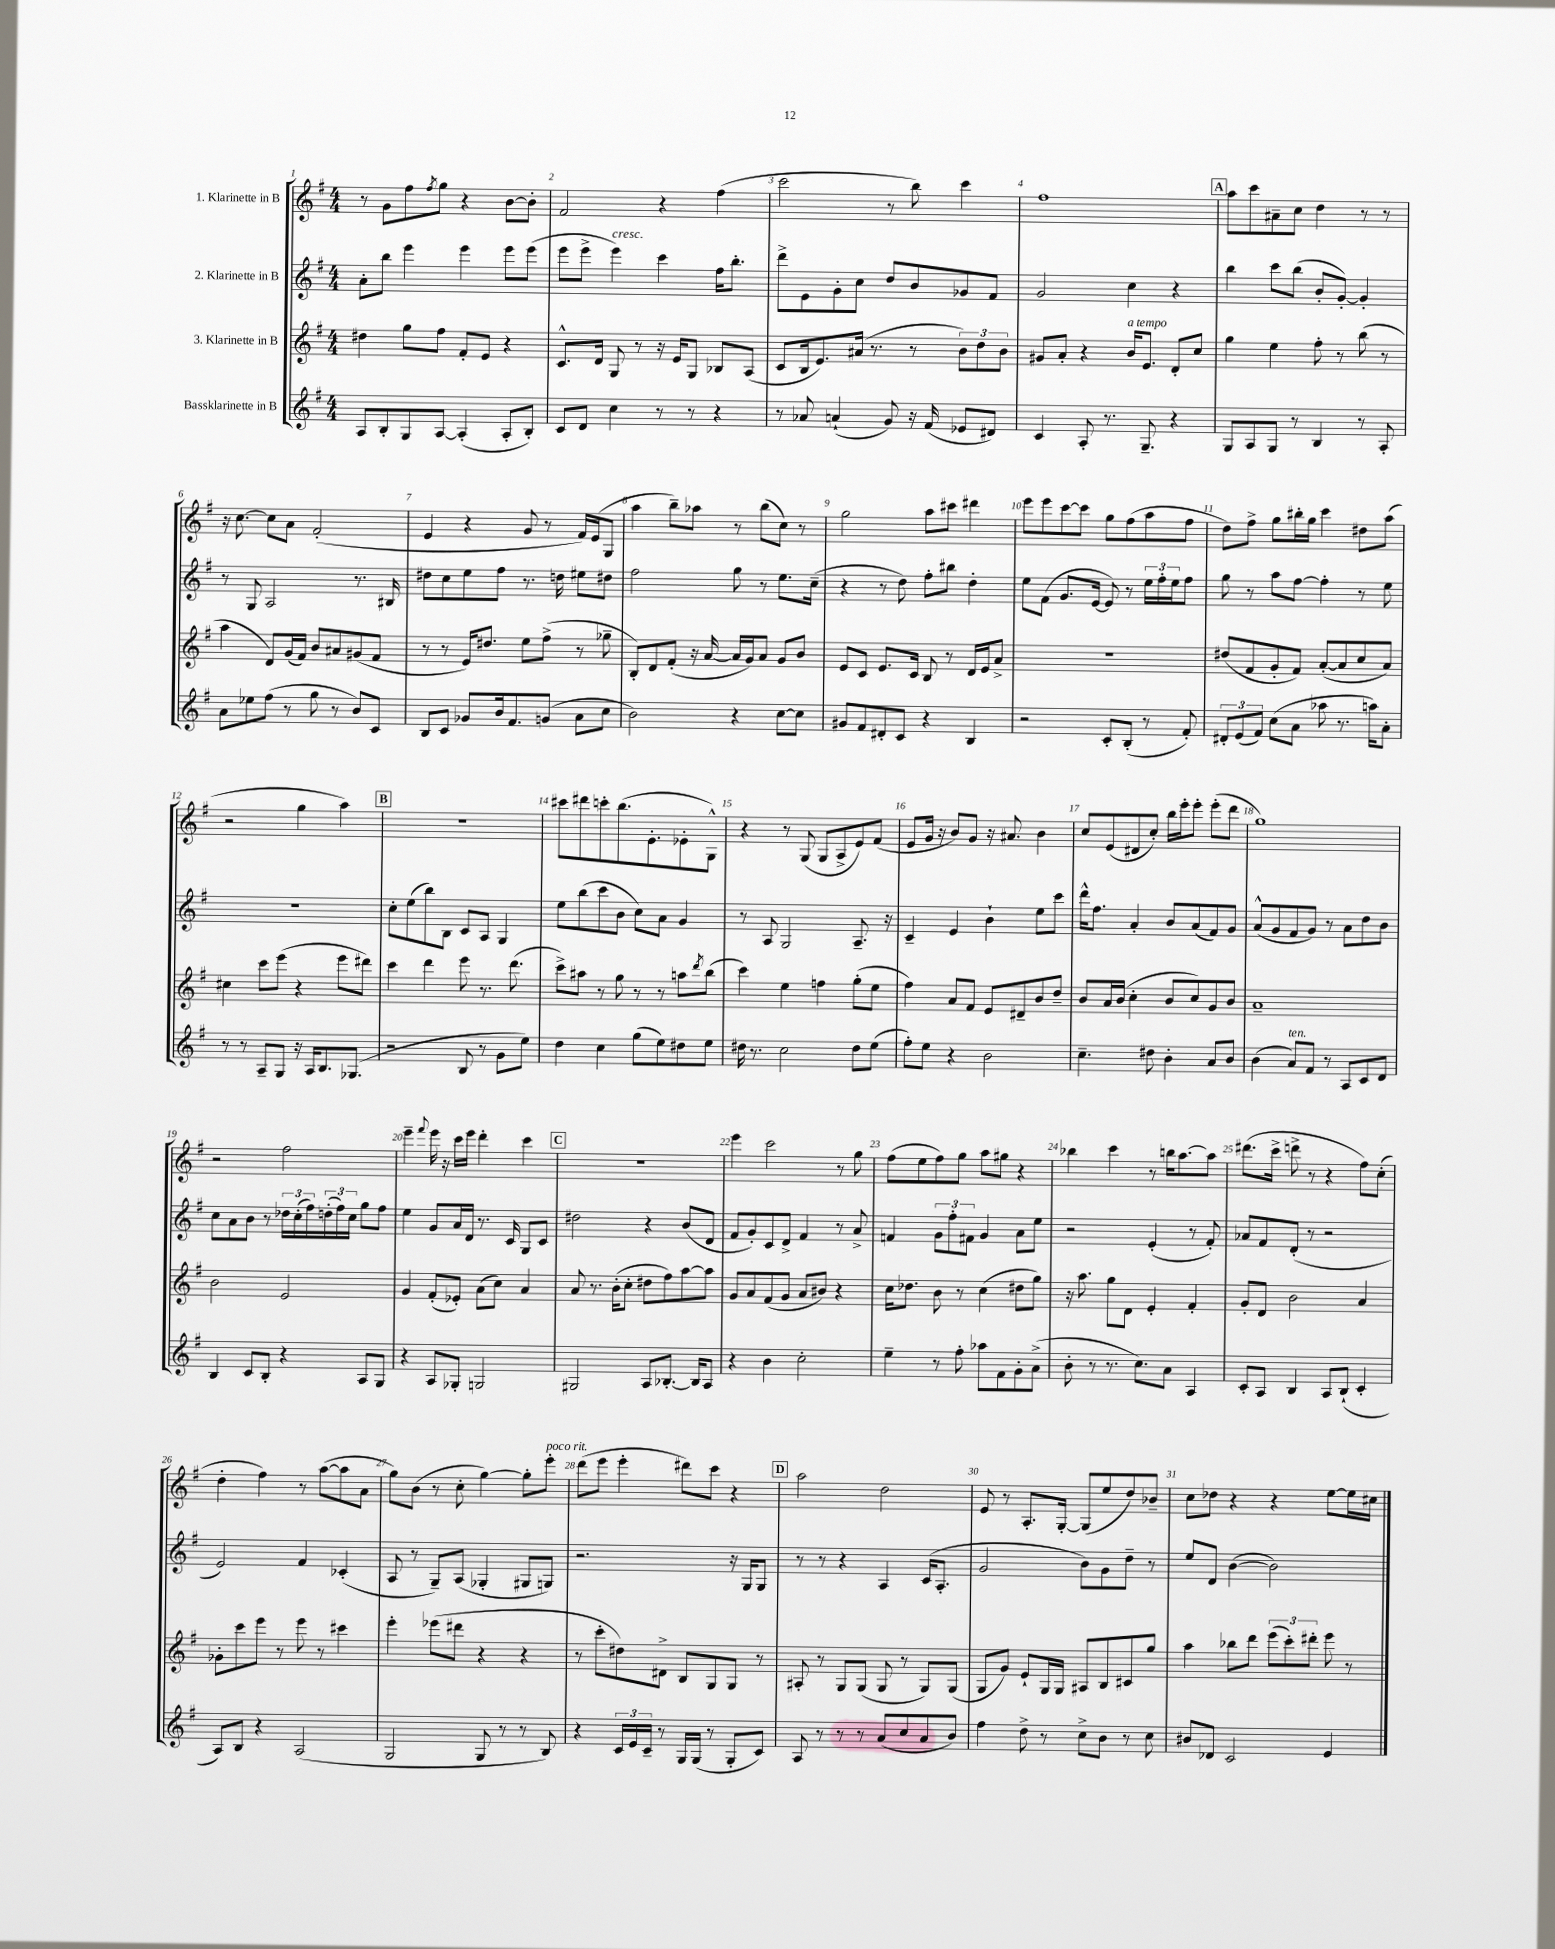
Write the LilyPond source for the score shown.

<<
\new StaffGroup <<
\new Staff = "s0" \with { instrumentName = "1. Klarinette in B" } {
    \clef treble \key g \major \numericTimeSignature \time 4/4
    r8 g'8 fis''8 \acciaccatura { fis''8 } g''8 r4 b'8~ b'8-. |
    fis'2 r4 fis''4( |
    c'''2 r8 b''8) c'''4 |
    fis''1 |
    \mark \markup { \box "A" } a''8 c'''8 ais'8-- c''8 d''4 r8 r8 |
    r16 c''8.~ c''8 a'8 fis'2-.( |
    e'4 r4 g'8 r8 fis'16) e'16( g8 |
    a''4 b''8--) aes''8 r8 b''8( c''8) r8 |
    g''2 a''8 cis'''8 dis'''4 |
    e'''8 e'''8 c'''8~ c'''8 g''8 fis''8( a''8 fis''8 |
    d''8) fis''8-> g''8 bis''16-. g''16 c'''4 dis''8 a''8( |
    r2 g''4 a''4) |
    \mark \markup { \box "B" } R1 |
    cis'''8 dis'''8 c'''8-. b''8.( e'8.-. ees'8-. g8-^) |
    r4 r8 g8( g8 a8-> e'8) fis'8( |
    e'8 g'16 r16 b'8) g'8 r16 ais'8. b'4 |
    c''8 e'8( dis'8 c''8-.) b''16 e'''16-. e'''8-. e'''8-.( d'''8 |
    g''1) |
    r2 fis''2 |
    e'''4-- \appoggiatura { fis'''8 } e'''16 r16 c'''16 e'''16 d'''4-. c'''4 |
    \mark \markup { \box "C" } R1 |
    e'''4 c'''2 r8 g''8 |
    fis''8( e''8 fis''8) g''8 a''8 gis''8 r4 |
    bes''4 c'''4 r8 b''16 a''8.~ a''8 |
    dis'''8.( c'''16-> d'''8-> r8 r4 fis''8) c''8-.( |
    d''4-. fis''4) r8 a''8~( a''8 a'8 |
    g''8) b'8( r8 c''8-. g''4~) g''8-. e'''8-.^\markup { \italic "poco rit." } |
    d'''8( e'''8 e'''4-. dis'''8) c'''8 r4 |
    \mark \markup { \box "D" } a''2 d''2 |
    e'8 r8 a8.-. g16~-. g8( e''8 d''8) bes'8-- |
    c''8 des''8 r4 r4 e''8~ e''16 cis''16 \bar "|." |
}
\new Staff = "s1" \with { instrumentName = "2. Klarinette in B" } {
    \clef treble \key g \major \numericTimeSignature \time 4/4
    a'8-. b''8 e'''4 e'''4 e'''8 e'''8( |
    e'''8 e'''8-> e'''4^\markup { \italic "cresc." }) c'''4 fis''16 b''8.-. |
    d'''8-> e'8 g'8-. c''8 d''8 b'8 ges'8 fis'8 |
    g'2 c''4 r4 |
    \mark \markup { \box "A" } b''4 c'''8 b''8( b'8-. g'8~-.) g'4-. |
    r8 g8 a2 r8. bis16 |
    dis''8 c''8 e''8 fis''8 r8. d''16 eis''8 dis''8 |
    fis''2 g''8 r8 e''8. c''16--( |
    r4 r8 d''8) fis''8-. bis''8 d''4-. |
    e''8 fis'8( g'8. e'16~ e'8) r8 \tuplet 3/2 { e''16 fis''16-. e''16 } fis''8 |
    g''8 r8 a''8 fis''8~ fis''4-. r8 e''8 |
    R1 |
    \mark \markup { \box "B" } c''8-. e''8( b''8) b8 c'8 a8 g4 |
    e''8 b''8( c'''8 b'8 c''8) a'8 g'4 |
    r8 a8 g2 a8.-- r16 |
    c'4-- e'4 b'4-! e''8 c'''8 |
    d'''16-^ fis''8. a'4-. b'8 a'8( fis'8) g'8 |
    a'8-^( g'8 fis'8 g'8) r8 a'8 d''8 b'8 |
    c''8 a'8 b'8 r8 \tuplet 3/2 { des''16 c''16-.( fis''16) } \tuplet 3/2 { d''16-.( fis''16) c''16 } g''8 fis''8 |
    e''4 g'8 a'16 d'16 r8. c'16 g8 c'8 |
    \mark \markup { \box "C" } dis''2 r4 b'8( d'8 |
    fis'8 g'8-.) c'8 d'8-> fis'4 r8 a'8-> |
    f'4 \tuplet 3/2 { g'8 fis''8-. fis'8 } g'4 a'8 e''8 |
    r2 e'4-.( r8 fis'8-.) |
    aes'8 fis'8 d'8-.( r8 r2 |
    e'2) fis'4 ces'4-.( |
    a8 r8 g8--) a8( ges4-. gis8 g8) |
    r2. r16 g16 g8 |
    \mark \markup { \box "D" } r8 r8 r4 a4 c'16( a8.-. |
    g'2 b'8) g'8 d''8-- r8 |
    e''8 d'8 b'4~( b'2) \bar "|." |
}
\new Staff = "s2" \with { instrumentName = "3. Klarinette in B" } {
    \clef treble \key g \major \numericTimeSignature \time 4/4
    dis''4 g''8 fis''8 fis'8-. e'8 r4 |
    c'8.-^ d'16 g8 r8 r16 e'16 g8 bes8 a8( |
    c'8 b16 e'8.) ais'16( r8. r8 \tuplet 3/2 { b'8) d''8 b'8 } |
    gis'8 a'8-. r4 b'16^\markup { \italic "a tempo" } e'8. d'8-. c''8 |
    \mark \markup { \box "A" } g''4 e''4 fis''8-. r8 b''8( r8 |
    a''4 d'8) g'16( fis'16) b'8 ais'8 gis'8( fis'8 |
    r8 r8 e'16) dis''8. e''8 fis''8->( r8 ges''8-- |
    b8-.) d'8 fis'8-.( r16 a'16~ a'16 g'16) a'8 g'8 b'8 |
    e'8 c'8 e'8. c'16 b8 r8 d'16 e'16 a'8-> |
    r1 |
    dis''8( fis'8 g'8-. fis'8) a'8~-.( a'8 c''8 a'8) |
    cis''4 c'''8 e'''8( r4 e'''8 dis'''8) |
    \mark \markup { \box "B" } c'''4 d'''4 e'''8 r8. d'''8.( |
    c'''8->) ais''8 r8 g''8 r8 r8 a''8 \acciaccatura { d'''8 } b''8( |
    c'''4) e''4 f''4 g''8-.( e''8 |
    fis''4) a'8 fis'8 e'8 dis'8-- b'8 d''8-- |
    b'8 a'16 b'16( c''4-. b'8 c''8) g'8 b'8 |
    a'1-- |
    b'2 e'2 |
    g'4 fis'8-.( ees'8-.) a'8( c''8) a'4 |
    \mark \markup { \box "C" } a'8 r8. b'16-.( c''8-. dis''8 fis''8) a''8~ a''8 |
    g'8 a'8 fis'8( g'8 a'8 bis'8) r4 |
    c''16 des''8. b'8 r8 c''4( dis''8 g''8) |
    r16 a''8. g''8 d'8 e'4-. fis'4-. |
    g'8-. d'8 b'2 a'4 |
    ges'8-. c'''8 e'''8 r8 e'''8 r8 cis'''4 |
    e'''4-. ees'''8( dis'''8 r4 r4 |
    r8 c'''8-. dis''8) dis'8-> b8 g8 g8 r8 |
    \mark \markup { \box "D" } ais8-. r8 g8 g8( g8 r8 g8) g8( |
    g8 g'8) e'8-! g16 g16 ais8 b8 cis'8 g''8 |
    a''4 bes''8 d'''8 \tuplet 3/2 { e'''8( c'''8-.) dis'''8-. } e'''8 r8 \bar "|." |
}
\new Staff = "s3" \with { instrumentName = "Bassklarinette in B" } {
    \clef treble \key g \major \numericTimeSignature \time 4/4
    a8 b8-. g8 a8~ a4-.( a8-. b8-.) |
    c'8 d'8 c''4 r8 r8 r4 |
    r8 aes'8 a'4-!( g'8) r16 fis'16( ees'8 dis'8) |
    c'4 a8-. r8. g8.-- r4 |
    \mark \markup { \box "A" } g8 a8 g8 r8 b4 r8 a8-. |
    a'8 ees''8 fis''8( r8 g''8 r8 b'8) c'8 |
    b8 c'8 ges'8 b'16 fis'8. g'8( a'8 c''8 |
    b'2) r4 c''8~ c''8 |
    gis'8 fis'8 dis'8-. c'8 r4 b4 |
    r2 c'8-. b8-.( r8 fis'8-.) |
    \tuplet 3/2 { dis'8-. e'8( fis'8) } c''8( a'8 aes''8 r8. a''16) a'8-. |
    r8 r8 a8-- g8 r16 a16 b8. ges8.( |
    \mark \markup { \box "B" } r2 b8 r8 g'8 e''8) |
    d''4 c''4 g''8( e''8) dis''8 e''8 |
    dis''16 r8. c''2 dis''8 e''8( |
    fis''8-.) e''8 r4 b'2 |
    c''4.-- dis''8 b'4-. a'8 b'8 |
    b'4( a'8^\markup { \italic "ten." }) fis'8 r8 a8 c'8 d'8 |
    b4 c'8 b8-. r4 a8 g8 |
    r4 a8 ges8-. g2 |
    \mark \markup { \box "C" } gis2 a8 bes8.~-. bes16 a8 |
    r4 b'4 c''2-. |
    e''4-- r8 fis''8-. aes''8 fis'8 g'8-. a'8->( |
    b'8-. r8 r8. c''8.) a'8 a4 |
    c'8-. a8 b4 a8 b8-!( c'4-. |
    a8) b8 r4 a2( |
    g2 g8 r8 r8 b8) |
    r4 \tuplet 3/2 { c'16 e'16 c'16-- } r8 g16 g16( r8 g8-. c'8) |
    \mark \markup { \box "D" } a8 r8 r8 r8 a'8( c''8 a'8 b'8) |
    fis''4 d''8-> r8 c''8-> b'8 r8 c''8 |
    bis'8 des'8 c'2 e'4 \bar "|." |
}
>>
>>
\layout { \context { \Score \override BarNumber.break-visibility = ##(#f #t #t) barNumberVisibility = #all-bar-numbers-visible } }
